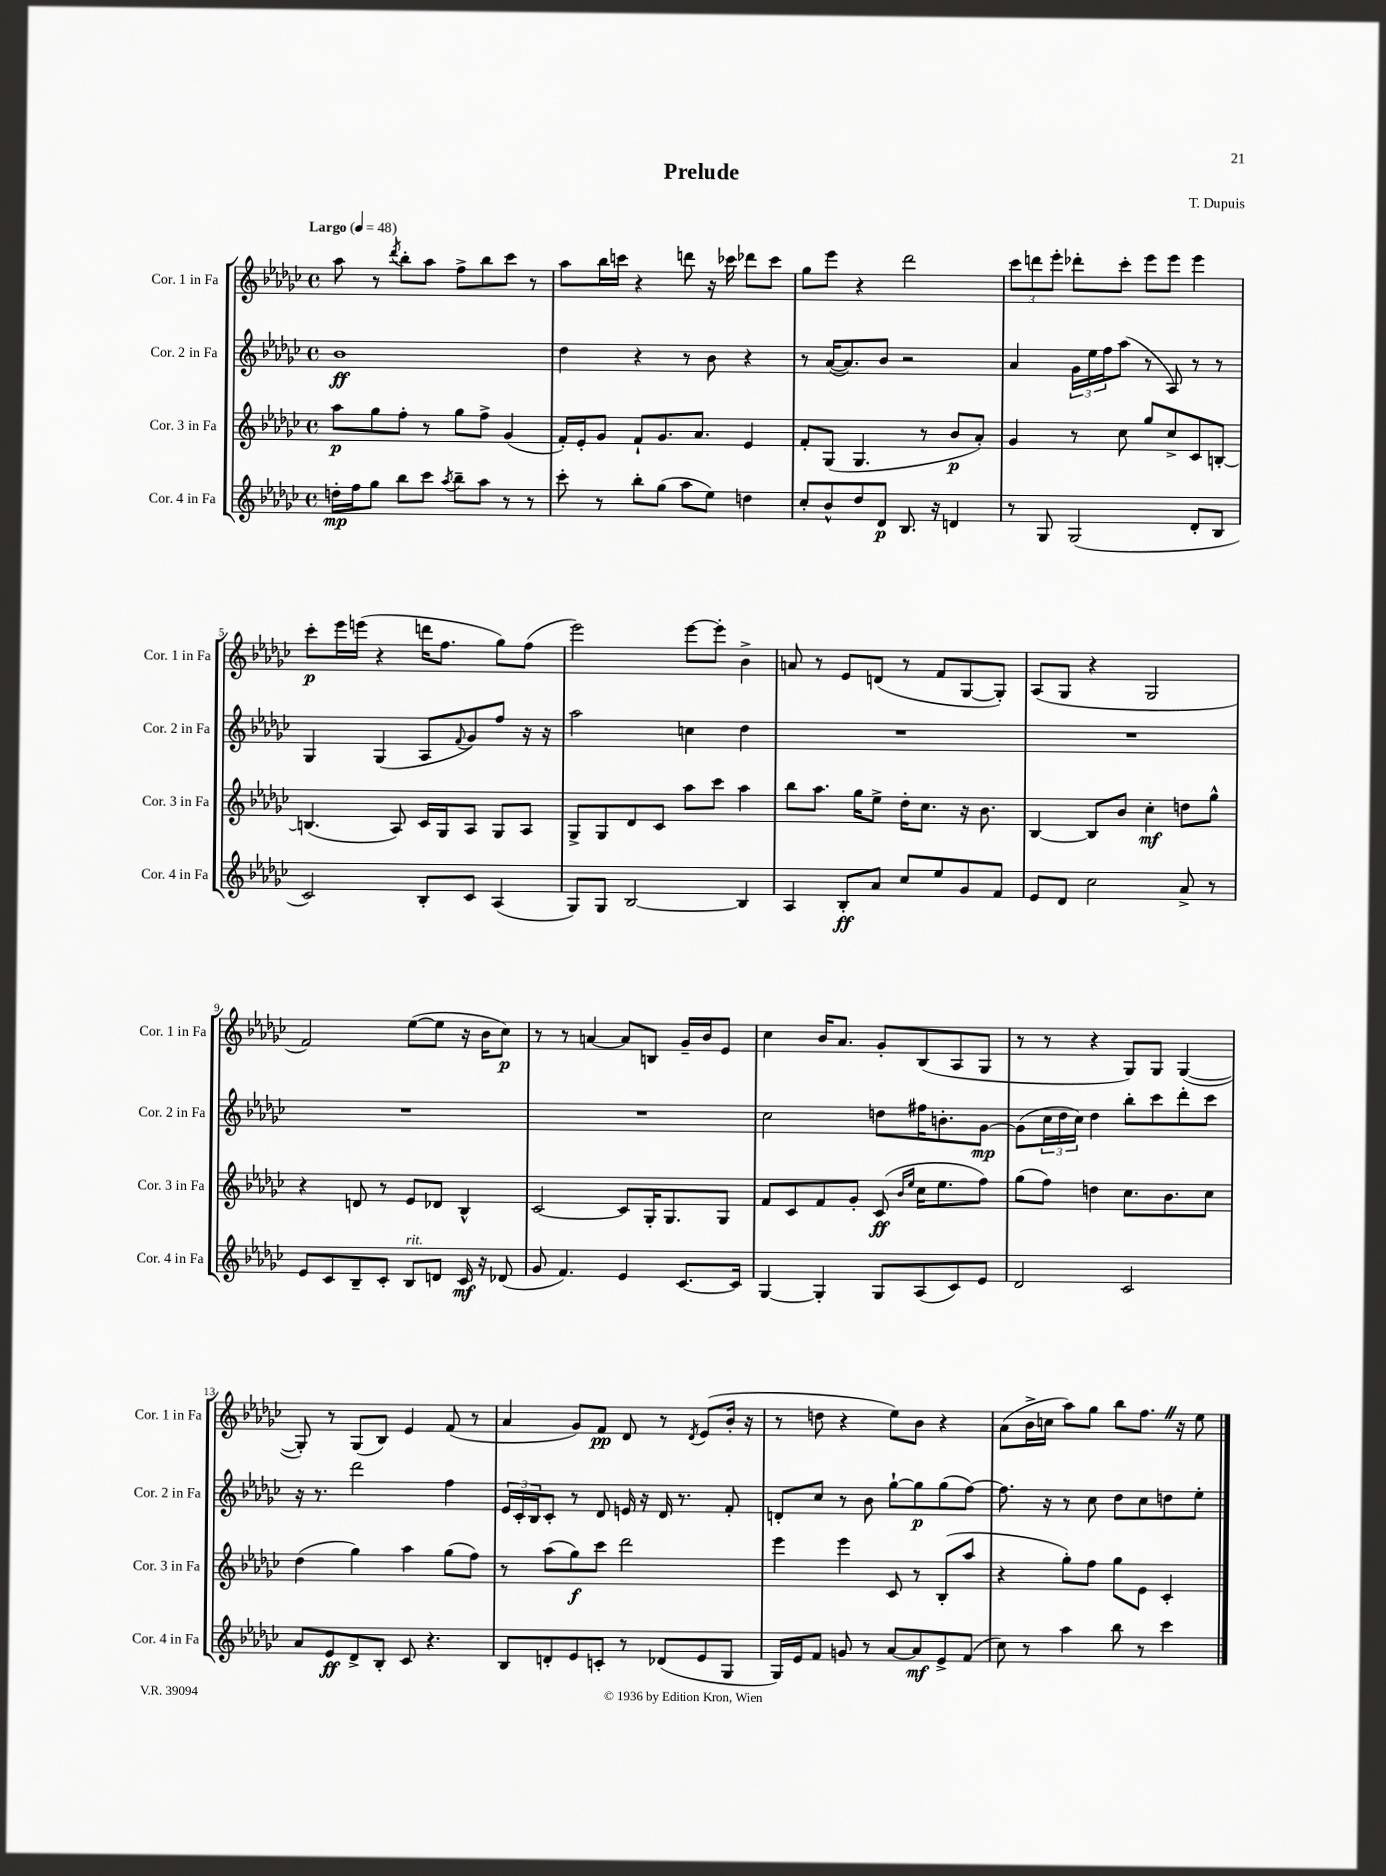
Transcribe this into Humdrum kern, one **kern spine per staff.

**kern	**dynam	**kern	**dynam	**kern	**dynam	**kern	**dynam
*part4	*part4	*part3	*part3	*part2	*part2	*part1	*part1
*staff4	*staff4	*staff3	*staff3	*staff2	*staff2	*staff1	*staff1
*I"Cor. 4 in Fa	*	*I"Cor. 3 in Fa	*	*I"Cor. 2 in Fa	*	*I"Cor. 1 in Fa	*
*I'Cor. 4 in Fa	*	*I'Cor. 3 in Fa	*	*I'Cor. 2 in Fa	*	*I'Cor. 1 in Fa	*
*clefG2	*	*clefG2	*	*clefG2	*	*clefG2	*
*k[b-e-a-d-g-c-]	*	*k[b-e-a-d-g-c-]	*	*k[b-e-a-d-g-c-]	*	*k[b-e-a-d-g-c-]	*
*M4/4	*	*M4/4	*	*M4/4	*	*M4/4	*
*met(c)	*	*met(c)	*	*met(c)	*	*met(c)	*
*MM48	*	*MM48	*	*MM48	*	*MM48	*
=1	=1	=1	=1	=1	=1	=1	=1
!	!	!	!	!	!	!LO:TX:a:B:t=Largo	!
16ddn'\LL	mp	8aa-\L	p	1b-	ff	8aa-\	.
16ff\J	.	.	.	.	.	.	.
8gg-\J	.	8gg-\	.	.	.	8r	.
.	.	.	.	.	.	8qddd-/	.
8bb-\L	.	8ff'\J	.	.	.	8bb-'\L	.
8ccc-\J	.	8r	.	.	.	8aa-\J	.
8qaa-/	.	.	.	.	.	.	.
8bb-~\L	.	8gg-\L	.	.	.	8ff^\L	.
8aa-\J	.	8ff^\J	.	.	.	8bb-\	.
8r	.	(4g-/	.	.	.	8ccc-\J	.
8r	.	.	.	.	.	8r	.
=2	=2	=2	=2	=2	=2	=2	=2
8ccc-'\	.	16f'/LL)	.	4dd-\	.	8aa-\L	.
.	.	16e-'/J	.	.	.	.	.
8r	.	8g-/J	.	.	.	16bb-\L	.
.	.	.	.	.	.	16cccn\JJ	.
8bb-'\L	.	8f`/L	.	4r	.	4r	.
(8gg-\J	.	8.g-/	.	.	.	.	.
8aa-\L	.	.	.	8r	.	8dddn\	.
.	.	8.a-/J	.	.	.	.	.
8ee-\J)	.	.	.	8b-\	.	16r	.
.	.	.	.	.	.	16ccc-X\	.
4ddn\	.	4e-/	.	4r	.	8ddd-X\L	.
.	.	.	.	.	.	8ccc-\J	.
=3	=3	=3	=3	=3	=3	=3	=3
8cc-'/L	.	8f'/L	.	8r	.	8gg-\L	.
8b-^^/	.	(8G-/J	.	([16a-/KL	.	8eee-\J	.
.	.	.	.	8.a-/])	.	.	.
8dd-/	.	4.G-/	.	.	.	4r	.
8d-/J	p	.	.	8b-/J	.	.	.
8.B-/	.	.	.	2r	.	2ddd-\	.
.	.	8r	.	.	.	.	.
16r	.	.	.	.	.	.	.
4dn/	.	8b-/L	p	.	.	.	.
.	.	8a-'/J)	.	.	.	.	.
=4	=4	=4	=4	=4	=4	=4	=4
8r	.	4g-/	.	4a-/	.	12ccc-\L	.
.	.	.	.	.	.	12dddn\	.
8G-/	.	.	.	.	.	.	.
.	.	.	.	.	.	12eee-'\J	.
(2G-/	.	8r	.	24g-\LL	.	8ddd-X'\L	.
.	.	.	.	24ee-\	.	.	.
.	.	.	.	24ff\J	.	.	.
.	.	8cc-\	.	(8aa-\J	.	8ccc-'\J	.
.	.	8gg-/L	.	8r	.	8eee-\L	.
.	.	8cc-^/	.	8A-/)	.	8eee-\J	.
8d-'/L	.	8c-/	.	8r	.	4eee-\	.
8B-/J	.	[8Bn'/J	.	8r	.	.	.
!!LO:LB:g=z
=5	=5	=5	=5	=5	=5	=5	=5
2c-/)	.	(4.Bn/]	.	4G-/	.	8ccc-'\L	p
.	.	.	.	.	.	16eee-\L	.
.	.	.	.	.	.	(16eeen\JJ	.
.	.	.	.	(4G-/	.	4r	.
.	.	8A-/)	.	.	.	.	.
8B-'/L	.	16c-/LL	.	8A-/L	.	16dddn\KL	.
.	.	16G-/J	.	.	.	8.ff\J	.
.	.	.	.	8qqf/	.	.	.
8c-/J	.	8A-/J	.	8g-/)	.	.	.
(4A-/	.	8G-/L	.	8ff/J	.	8gg-\L)	.
.	.	8A-/J	.	16r	.	(8ff\J	.
.	.	.	.	16r	.	.	.
=6	=6	=6	=6	=6	=6	=6	=6
8G-/L)	.	8G-^/L	.	2aa-\	.	2eee-\)	.
8G-/J	.	8G-/	.	.	.	.	.
[2B-/	.	8d-/	.	.	.	.	.
.	.	8c-/J	.	.	.	.	.
.	.	8aa-\L	.	4ccn\	.	[8eee-\L	.
.	.	8ccc-\J	.	.	.	8eee-'\J]	.
4B-/]	.	4aa-\	.	4dd-\	.	4b-^\	.
=7	=7	=7	=7	=7	=7	=7	=7
4A-/	.	8bb-\L	.	1r	.	8an/	.
.	.	8.aa-\J	.	.	.	8r	.
8B-'/L	ff	.	.	.	.	8e-/L	.
.	.	16gg-\KL	.	.	.	.	.
8a-/J	.	8ee-^\J	.	.	.	(8dn/J	.
8cc-/L	.	16dd-'\KL	.	.	.	8r	.
.	.	8.cc-\J	.	.	.	.	.
8ee-/	.	.	.	.	.	8f/L	.
8g-/	.	16r	.	.	.	[8G-/	.
.	.	8.b-\	.	.	.	.	.
8f/J	.	.	.	.	.	8G-'/J])	.
=8	=8	=8	=8	=8	=8	=8	=8
8e-/L	.	[4B-/	.	1r	.	(8A-/L	.
8d-/J	.	.	.	.	.	8G-/J	.
2cc-\	.	8B-/L]	.	.	.	4r	.
.	.	8b-/J	.	.	.	.	.
.	.	4cc-'\	mf	.	.	2G-/	.
8a-^/	.	8ddn\L	.	.	.	.	.
8r	.	8gg-^^\J	.	.	.	.	.
!!LO:LB:g=z
=9	=9	=9	=9	=9	=9	=9	=9
8e-/L	.	4r	.	1r	.	2f/)	.
8c-/	.	.	.	.	.	.	.
8B-~/	.	8dn/	.	.	.	.	.
8c-'/J	.	8r	.	.	.	.	.
!LO:TX:a:i:t=rit.	!	!	!	!	!	!	!
8B-/L	.	8e-/L	.	.	.	([8ee-\L	.
8dn/J	.	8d-X/J	.	.	.	8ee-\J]	.
16c-/	mf	4B-^^/	.	.	.	16r	.
16r	.	.	.	.	.	16b-\KL	.
(8d-X/	.	.	.	.	.	8cc-\J)	p
=10	=10	=10	=10	=10	=10	=10	=10
8g-/	.	[2c-/	.	1r	.	8r	.
4.f/)	.	.	.	.	.	8r	.
.	.	.	.	.	.	[4an/	.
4e-/	.	8c-/L]	.	.	.	8a/L]	.
.	.	16G-'/K	.	.	.	8Bn/J	.
.	.	8.G-/	.	.	.	.	.
[8.c-/L	.	.	.	.	.	16g-~/LL	.
.	.	.	.	.	.	16b-/J	.
.	.	8G-/J	.	.	.	8e-/J	.
16c-/Jk]	.	.	.	.	.	.	.
=11	=11	=11	=11	=11	=11	=11	=11
[4G-/	.	8f/L	.	2cc-\	.	4cc-\	.
.	.	8c-/	.	.	.	.	.
4G-'/]	.	8f/	.	.	.	16b-/KL	.
.	.	.	.	.	.	8.a-/J	.
.	.	8g-'/J	.	.	.	.	.
8G-/L	.	(8c-/	ff	8ddn\L	.	8g-'/L	.
.	.	16qqb-/LL	.	.	.	.	.
.	.	16qqee-/JJ	.	.	.	.	.
(8A-/	.	16cc-\KL	.	16ff#X\K	.	(8B-/	.
.	.	8.ee-\	.	8.bn'\	.	.	.
8c-/)	.	.	.	.	.	8A-/	.
8e-/J	.	8ff\J)	.	[8g-\J	mp	8G-/J	.
=12	=12	=12	=12	=12	=12	=12	=12
2d-/	.	(8gg-\L	.	(8g-\L]	.	8r	.
.	.	8ff\J)	.	24cc-\L	.	8r	.
.	.	.	.	24dd-\	.	.	.
.	.	.	.	24cc-\JJ)	.	.	.
.	.	4ddn\	.	4dd-\	.	4r	.
2c-/	.	8.cc-\L	.	8bb-'\L	.	8G-/L)	.
.	.	.	.	8ccc-\	.	8G-/J	.
.	.	8.b-\	.	.	.	.	.
.	.	.	.	8ddd-'\	.	([4G-/	.
.	.	8cc-\J	.	8ccc-\J	.	.	.
!!LO:LB:g=z
=13	=13	=13	=13	=13	=13	=13	=13
8a-/L	.	(4dd-\	.	16r	.	8G-'/])	.
.	.	.	.	8.r	.	.	.
8e-/	ff	.	.	.	.	8r	.
8d-^/	.	4gg-\)	.	2ddd-\	.	(8G-/L	.
8B-'/J	.	.	.	.	.	8B-/J)	.
8c-/	.	4aa-\	.	.	.	4e-/	.
4.r	.	.	.	.	.	.	.
.	.	(8gg-\L	.	4ff\	.	(8f/	.
.	.	8ff\J)	.	.	.	8r	.
=14	=14	=14	=14	=14	=14	=14	=14
8B-/L	.	8r	.	24e-/LL	.	4a-/	.
.	.	.	.	24c-'/	.	.	.
.	.	.	.	24B-/J	.	.	.
8dn'/	.	(8aa-\L	.	8c-'/J	.	.	.
8e-/	.	8gg-\)	f	8r	.	8g-/L)	.
8cn'/J	.	8ccc-\J	.	8d-/	.	8f/J	pp
8r	.	2ddd-\	.	16en/	.	8d-/	.
.	.	.	.	16r	.	.	.
(8d-X/L	.	.	.	16d-/	.	8r	.
.	.	.	.	8.r	.	.	.
.	.	.	.	.	.	8qd-/	.
8e-/	.	.	.	.	.	(8e-/L	.
8G-/J	.	.	.	8f'/	.	16b-'/Jk	.
.	.	.	.	.	.	16r	.
=15	=15	=15	=15	=15	=15	=15	=15
16G-/LL)	.	4eee-\	.	8dn'/L	.	8r	.
16e-/J	.	.	.	.	.	.	.
8f/J	.	.	.	8cc-/J	.	8ddn\	.
8gn/	.	4eee-\	.	8r	.	4r	.
8r	.	.	.	8b-\	.	.	.
[8a-/L	.	8c-/	.	[8gg-`\L	.	8ee-\L)	.
8a-/]	mf	8r	.	8gg-\]	p	8b-\J	.
8e-^/	.	(8B-'/L	.	(8gg-\	.	4r	.
(8f/J	.	8aa-/J	.	[8ff\J)	.	.	.
=16	=16	=16	=16	=16	=16	=16	=16
8cc-\)	.	4r	.	8.ff\]	.	(8a-\L	.
8r	.	.	.	.	.	16b-^\L	.
.	.	.	.	16r	.	16ccn\JJ	.
4aa-\	.	8gg-'\L)	.	8r	.	8aa-\L)	.
.	.	8ff\J	.	8cc-\	.	8gg-\J	.
8bb-\	.	8gg-\L	.	8dd-\L	.	8bb-\L	.
8r	.	8e-\J	.	8cc-\	.	8.ffZ\J	.
4ccc-\	.	4c-'/	.	8ddn\	.	.	.
.	.	.	.	.	.	16r	.
.	.	.	.	8ee-'\J	.	8ee-\	.
==	==	==	==	==	==	==	==
*-	*-	*-	*-	*-	*-	*-	*-
